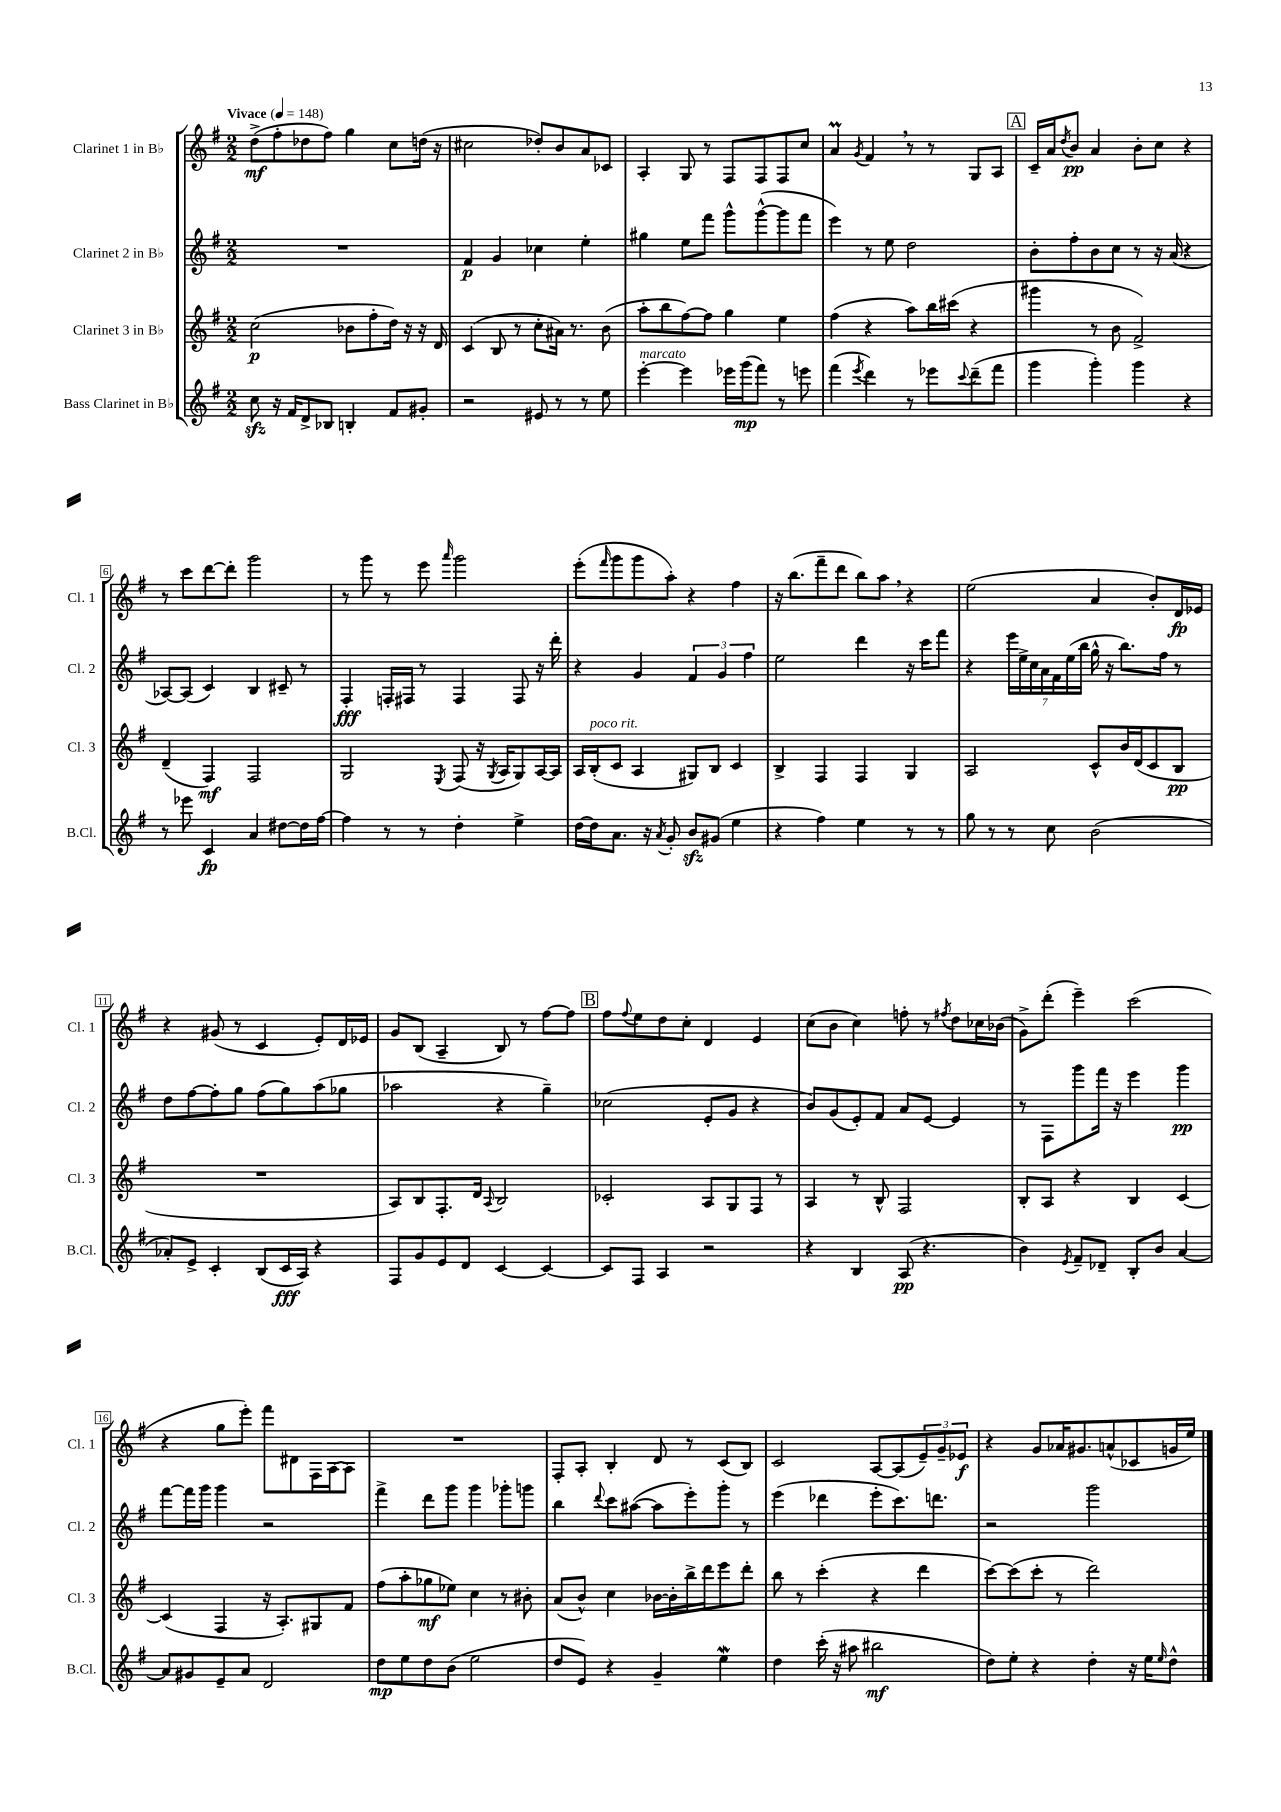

**kern	**kern	**kern	**kern
*staff4	*staff3	*staff2	*staff1
*clefG2	*clefG2	*clefG2	*clefG2
*k[f#]	*k[f#]	*k[f#]	*k[f#]
*M2/2	*M2/2	*M2/2	*M2/2
*MM148	*MM148	*MM148	*MM148
8cc	(2cc	1r	(8dd^
16r	.	.	8ff#'
16f#	.	.	.
8d^	.	.	8dd-
8B-	.	.	8ff#)
4B'	8b-	.	4gg
.	8ff#'	.	.
8f#	16dd)	.	8cc
.	16r	.	.
8g#'	16r	.	(16dd
.	16d	.	16r
=	=	=	=
2r	(4c	4f#	2cc#
.	8B	4g	.
.	8r	.	.
8e#	8cc'	4cc-	8dd-')
8r	16a#)	.	8b
.	8.r	.	.
8r	.	4ee'	8a
8ee	(8b	.	8c-
=	=	=	=
[4eee'	8aa'	4gg#	4A'
.	8bb	.	.
4eee]	[8ff#)	8ee	8G
.	8ff#]	8fff#	8r
16eee-	4gg	8ggg^^	8F#
(16ggg	.	.	.
8fff#)	.	([8ggg^^	8F#
8r	4ee	8ggg]	8F#
8eee	.	8fff#	8cc
=	=	=	=
(4fff#	(4ff#	4eee)	4a
8qeee	.	.	8qg
4ddd)	4r	8r	4f#
.	.	8ee	.
8r	8aa)	2dd	8r
8eee-	16bb	.	8r
.	(16ccc#	.	.
8qqccc	.	.	.
(8ddd~	4r	.	8G
8fff#	.	.	8A
=	=	=	=
4ggg	4ggg#	8b'	16c~
.	.	.	16a
.	.	.	8qdd
.	.	8ff#'	8b
4ggg')	8r	8b	4a
.	8b	8cc	.
4ggg	2f#^)	8r	8b'
.	.	16r	8cc
.	.	(16a	.
4r	.	4r	4r
=	=	=	=
8r	(4d~	[8A-)	8r
8eee-	.	(8A-]	8ccc
4c	4F#)	4c)	[8ddd
.	.	.	8ddd']
4a	2F#	4B	2ggg
[8dd#	.	8c#~	.
16dd#]	.	8r	.
[16ff#	.	.	.
=	=	=	=
4ff#]	2G	4F#'	8r
.	.	.	8ggg
8r	.	16F'	8r
.	.	16F#	.
8r	.	8r	8eee
.	8qE	.	16qqaaa
4dd'	(8F#	4F#	2ggg
.	16r	.	.
.	8qG	.	.
.	16A	.	.
4ee^	8G)	8F#	.
.	[16A	16r	.
.	16A]	16ddd'	.
=	=	=	=
[16dd	16A	4r	(8eee'
16dd]	(16B'	.	.
.	.	.	16qqfff#
8.a	8c	.	8ggg
.	4A	4g	8ggg
16r	.	.	.
8qa	.	.	.
8g'	.	.	8aa')
8b	8G#)	6f#	4r
(8g#	8B	.	.
.	.	6g	.
4ee	4c	.	4ff#
.	.	6ff#	.
=	=	=	=
4r	4B^	2ee	16r
.	.	.	(8.bb
4ff#)	4F#	.	8fff#~
.	.	.	8ddd
4ee	4F#	4ddd	8bb)
.	.	.	8aa
8r	4G	16r	4r
.	.	16ccc	.
8r	.	8fff#	.
=	=	=	=
8gg	2A	4r	(2ee
8r	.	.	.
8r	.	28eee	.
.	.	28ee^	.
.	.	28cc	.
.	.	28a	.
8cc	.	.	.
.	.	28f#	.
.	.	(28ee	.
.	.	28bb	.
(2b	8c^^	16gg^^	4a
.	.	16r	.
.	16b	8.bb)	.
.	(16d	.	.
.	8c	.	8b')
.	.	16ff#	.
.	8B	8r	16d
.	.	.	16e-
=	=	=	=
8a-')	1r	8dd	4r
8e^	.	[8ff#	.
4c'	.	8ff#']	(8g#
.	.	8gg	8r
(8B	.	(8ff#	4c
16c	.	8gg)	.
16A)	.	.	.
4r	.	(8aa	8e')
.	.	8gg-	16d
.	.	.	16e-
=	=	=	=
8F#	8A)	2aa-	8g
8g	8B	.	(8B
8e	8.F#'	.	4A~
8d	.	.	.
.	16d	.	.
.	8qqA	.	.
[4c	2B	4r	8B)
.	.	.	8r
4c_	.	4gg~)	[8ff#
.	.	.	8ff#]
=	=	=	=
8c]	2c-'	(2cc-	8ff#
.	.	.	8qqff#
8F#	.	.	8ee
4A	.	.	8dd
.	.	.	8cc'
2r	8A	8e'	4d
.	8G	8g	.
.	8F#	4r	4e
.	8r	.	.
=	=	=	=
4r	4A	8b)	(8cc
.	.	(8g	8b
4B	8r	8e')	4cc)
.	8B^^	8f#	.
(8A	2F#	8a	8ff'
4.r	.	[8e	8r
.	.	.	8qff#
.	.	4e]	8dd
.	.	.	16cc-
.	.	.	(16b-
=	=	=	=
4b)	8B'	8r	8g^)
.	8A	8F#	(8ddd'
8qe	.	.	.
8f#~	4r	8ggg	4eee~)
8d-~	.	16fff#	.
.	.	16r	.
8B'	4B	4eee	(2ccc
8b	.	.	.
[4a	[4c	4ggg	.
=	=	=	=
8a]	(4c]	[8fff#	4r
8g#	.	16fff#]	.
.	.	16ggg	.
8e~	4F#	4ggg	8gg
8a	.	.	8eee')
2d	16r	2r	8fff#
.	8.A')	.	.
.	.	.	8d#
.	8G#	.	16F#
.	.	.	[16A
.	8f#	.	8A]
=	=	=	=
8dd	(8ff#	4fff#^	1r
8ee	8aa'	.	.
8dd	8gg-	8ddd	.
(8b	8ee-)	8ggg	.
2ee	4cc	4ggg	.
.	8r	8ggg-'	.
.	8b#'	8ggg	.
=	=	=	=
8dd	(8a	4bb	8F#'
8e)	8b^^)	.	8A'
.	.	8qqddd	.
4r	4cc	8ccc	4B'
.	.	([8aa#	.
4g~	[16b-	8aa#]	8d
.	16b-']	.	.
.	16bb^	8eee')	8r
.	16ddd	.	.
4ee	8eee	8ggg'	(8c
.	8ddd'	8r	8B)
=	=	=	=
4dd	8bb	(4eee	2c
.	8r	.	.
(16ccc'	(4ccc'	4ddd-	.
16r	.	.	.
8aa#	.	.	.
2bb#	4r	8eee'	[8A
.	.	8.ccc)	(8A]
.	4ddd	.	12e~)
.	.	8.ddd	.
.	.	.	12g~
.	.	.	12e-
=	=	=	=
8dd)	[8ccc)	2r	4r
8ee'	(8ccc]	.	.
4r	8ccc'	.	8g
.	8r	.	16a-
.	.	.	8.g#
4dd'	2ddd)	2ggg	.
.	.	.	(8a^^
16r	.	.	8c-
16ee	.	.	.
16qqee	.	.	.
8dd^^	.	.	16g
.	.	.	16ee)
==	==	==	==
*-	*-	*-	*-
